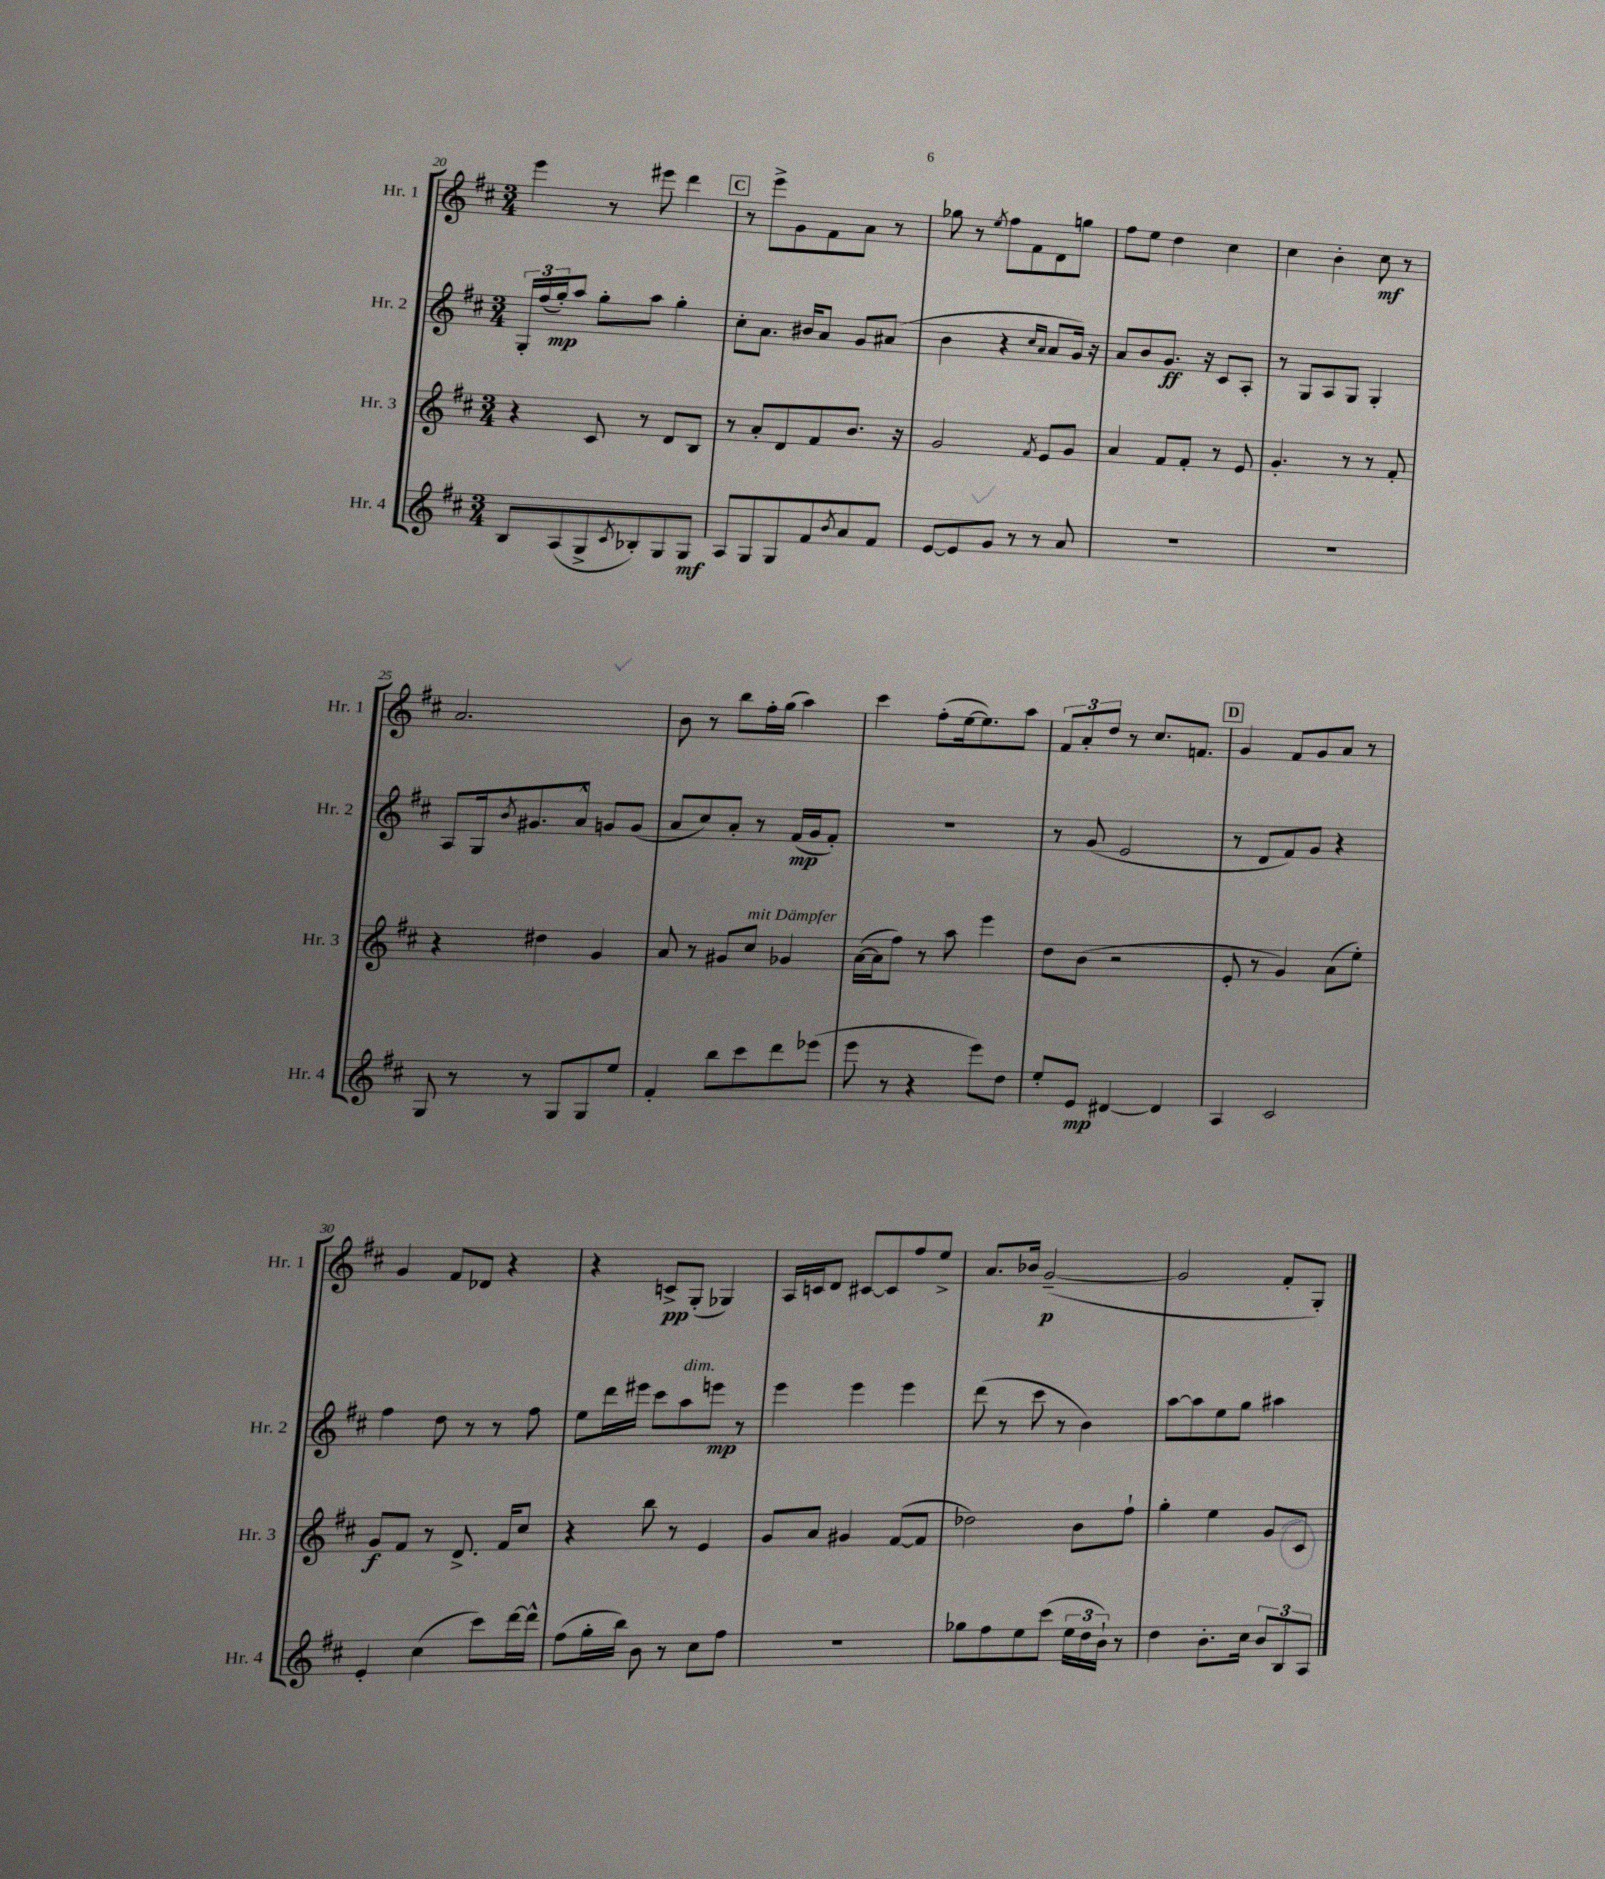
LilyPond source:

<<
\new StaffGroup <<
\new Staff = "s0" \with { instrumentName = "Hr. 1" shortInstrumentName = "Hr. 1" } {
    \clef treble \key d \major \numericTimeSignature \time 3/4
    e'''4 r8 eis'''8 d'''4 |
    \mark \markup { \box "C" } r8 e'''8-> g'8 fis'8 a'8 r8 |
    ges''8 r8 \acciaccatura { e''8 } fis''8 fis'8 d'8 g''8 |
    fis''8 e''8 d''4 cis''4 |
    cis''4 b'4-. cis''8\mf r8 |
    a'2. |
    b'8 r8 b''8 fis''16-. g''16( a''4) |
    cis'''4 fis''8-.( e''16~ e''8.) a''8 |
    \tuplet 3/2 { fis'8 a'8-. d''8 } r8 cis''8. f'8. |
    \mark \markup { \box "D" } g'4 fis'8 g'8 a'8 r8 |
    g'4 fis'8 des'8 r4 |
    r4 c'8->\pp g8-.( ges4) |
    a16 c'16 d'8 cis'8~ cis'8 fis''8 e''8-> |
    a'8. bes'16 g'2~--\p( |
    g'2 fis'8-. g8-.) \bar "|." |
}
\new Staff = "s1" \with { instrumentName = "Hr. 2" shortInstrumentName = "Hr. 2" } {
    \clef treble \key d \major \numericTimeSignature \time 3/4
    \tuplet 3/2 { g16-. fis''16( g''16-.\mp) } a''8 g''8-. a''8 g''4-. |
    \mark \markup { \box "C" } cis''8-. a'8. bis'16 a'8 g'8 ais'8( |
    b'4 r4 \grace { cis''16 a'16 } a'8 g'16) r16 |
    a'8 b'8 g'8.\ff r16 cis'8 a8-. |
    r8 g8 a8 g8 g4-. |
    a8 g16 \acciaccatura { b'8 } gis'8. a'8-^ g'8 g'8( |
    a'8 cis''8) a'8-. r8 fis'16\mp( g'16 fis'8-.) |
    R2. |
    r8 g'8( e'2 |
    \mark \markup { \box "D" } r8 d'8 fis'8) g'8 r4 |
    fis''4 d''8 r8 r8 fis''8 |
    e''8 d'''16 eis'''16 cis'''8 a''8^\markup { \italic "dim." } e'''8\mp r8 |
    e'''4 e'''4 e'''4 |
    d'''8( r8 cis'''8 r8 b'4) |
    a''8~ a''8 e''8 g''8 ais''4 \bar "|." |
}
\new Staff = "s2" \with { instrumentName = "Hr. 3" shortInstrumentName = "Hr. 3" } {
    \clef treble \key d \major \numericTimeSignature \time 3/4
    r4 cis'8 r8 d'8 b8 |
    \mark \markup { \box "C" } r8 a'8-. d'8 fis'8 b'8. r16 |
    g'2 \acciaccatura { fis'8 } e'8 g'8 |
    a'4 fis'8 fis'8-. r8 e'8 |
    g'4.-. r8 r8 fis'8-. |
    r4 dis''4 g'4 |
    a'8 r8 gis'8 cis''8^\markup { \italic "mit Dämpfer" } ges'4 |
    a'16~( a'16 fis''8) r8 a''8 e'''4 |
    d''8 b'8( r2 |
    \mark \markup { \box "D" } e'8-. r8 g'4) a'8( e''8-.) |
    g'8\f fis'8 r8 d'8.-> fis'16 cis''8 |
    r4 b''8 r8 e'4 |
    g'8 a'8 gis'4 fis'8~( fis'8 |
    des''2) b'8 fis''8-! |
    g''4-. e''4 g'8 cis'8 \bar "|." |
}
\new Staff = "s3" \with { instrumentName = "Hr. 4" shortInstrumentName = "Hr. 4" } {
    \clef treble \key d \major \numericTimeSignature \time 3/4
    b8 a8( g8-> \acciaccatura { cis'8 } bes8-.) g8 g8\mf |
    \mark \markup { \box "C" } a8 g8 g8 fis'8 \acciaccatura { b'8 } a'8 fis'8 |
    e'8~ e'8 g'8 r8 r8 a'8 |
    R2. |
    R2. |
    g8 r8 r8 g8 g8 e''8 |
    fis'4-. b''8 cis'''8 d'''8 ees'''8( |
    e'''8 r8 r4 e'''8) d''8 |
    e''8-. e'8\mp dis'4~ dis'4 |
    \mark \markup { \box "D" } a4 cis'2 |
    e'4-. cis''4( cis'''8) d'''16~ d'''16-^ |
    fis''8( g''16-. b''16) b'8 r8 cis''8 fis''8 |
    R2. |
    ges''8 fis''8 e''8 cis'''8( \tuplet 3/2 { e''16 d''16 b'16-!) } r8 |
    d''4 b'8.-. cis''16 \tuplet 3/2 { b'8 b8 a8 } \bar "|." |
}
>>
>>
\layout { \context { \Score currentBarNumber = #20 } }
